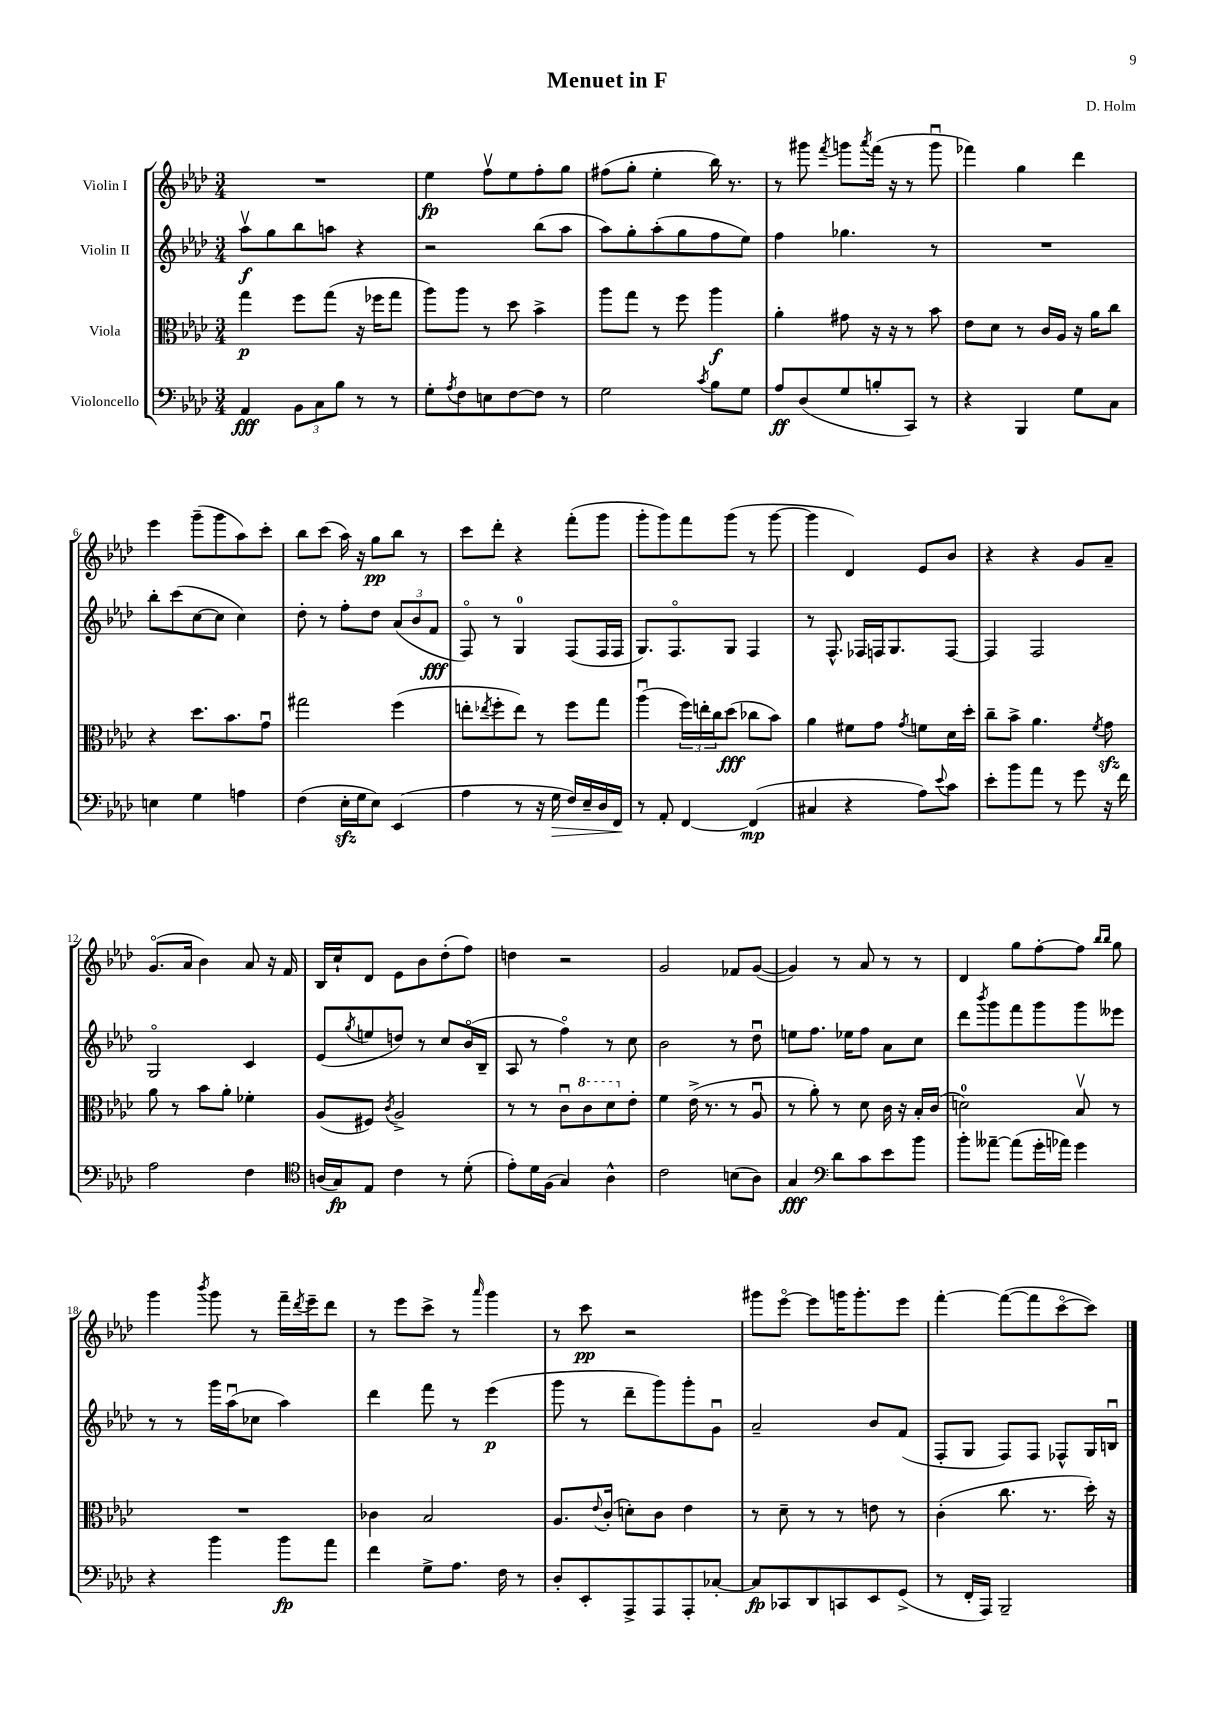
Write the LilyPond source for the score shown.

\header { title = "Menuet in F" composer = "D. Holm" }
<<
\new StaffGroup <<
\new Staff = "s0" \with { instrumentName = "Violin I" } {
    \clef treble \key aes \major \numericTimeSignature \time 3/4
    R2. |
    ees''4\fp f''8\upbow ees''8 f''8-. g''8 |
    fis''8( g''8-. ees''4-. bes''16) r8. |
    r8 gis'''8 \acciaccatura { f'''8 } g'''8 \acciaccatura { aes'''8 } f'''16( r16 r8 g'''8\downbow |
    fes'''4) g''4 des'''4 |
    ees'''4 g'''8--( g'''8 aes''8) c'''8-. |
    bes''8 c'''8( aes''16) r16 g''8\pp bes''8 r8 |
    c'''8 des'''8-. r4 f'''8-.( g'''8 |
    g'''8-. g'''8) f'''8 g'''8( r8 g'''8~ |
    g'''4 des'4) ees'8 bes'8 |
    r4 r4 g'8 aes'8-- |
    g'8.\flageolet( aes'16 bes'4) aes'8 r16 f'16 |
    bes16 c''16-! des'8 ees'8 bes'8 des''8-.( f''8) |
    d''4 r2 |
    g'2 fes'8 g'8~( |
    g'4) r8 aes'8 r8 r8 |
    des'4 g''8 f''8~-. f''8 \grace { bes''16 bes''16 } g''8 |
    g'''4 \acciaccatura { bes'''8 } g'''8 r8 f'''16-- \acciaccatura { des'''8 } ees'''16-- des'''8 |
    r8 ees'''8 c'''8-> r8 \grace { aes'''16 } g'''4 |
    r8 c'''8\pp r2 |
    gis'''8 ees'''8~\flageolet ees'''8 g'''16 g'''8.-. ees'''8 |
    f'''4~-. f'''8~( f'''8 c'''8~\flageolet c'''8) \bar "|." |
}
\new Staff = "s1" \with { instrumentName = "Violin II" } {
    \clef treble \key aes \major \numericTimeSignature \time 3/4
    aes''8\upbow\f g''8 bes''8 a''8 r4 |
    r2 bes''8( aes''8 |
    aes''8) g''8-. aes''8-.( g''8 f''8 ees''8) |
    f''4 ges''4. r8 |
    R2. |
    bes''8-. c'''8( c''8~ c''8 c''4) |
    des''8-. r8 f''8-. des''8 \tuplet 3/2 { aes'8( bes'8 f'8\fff } |
    f8\flageolet) r8 g4-0 f8( f16 f16 |
    g8.) f8.\flageolet g8 f4 |
    r8 f8.-^ fes16 f16 g8. f8~ |
    f4 f2 |
    g2\flageolet c'4 |
    ees'8( \acciaccatura { g''8 } e''8 d''8) r8 c''8 bes'16\flageolet( bes16-- |
    aes8 r8 f''4\flageolet) r8 c''8 |
    bes'2 r8 des''8\downbow |
    e''8 f''8. ees''16 f''8 aes'8 c''8 |
    des'''8 \acciaccatura { bes'''8 } g'''8 f'''8 g'''8 g'''8 eeses'''8 |
    r8 r8 g'''16 aes''16\downbow( ces''8 aes''4) |
    des'''4 f'''8 r8 ees'''4\p( |
    g'''8 r8 des'''8-- g'''8) g'''8-. g'8\downbow |
    aes'2-- bes'8 f'8( |
    f8-. g8 f8) f8 fes8-^ g16 b16\downbow \bar "|." |
}
\new Staff = "s2" \with { instrumentName = "Viola" } {
    \clef alto \key aes \major \numericTimeSignature \time 3/4
    g''4\p f''8 g''8( r16 fes''16 g''8 |
    aes''8) aes''8 r8 des''8 bes'4-> |
    aes''8 g''8 r8 f''8 aes''4\f |
    aes'4-. gis'8 r16 r16 r8 bes'8 |
    ees'8 des'8 r8 c'16 aes16 r16 aes'16 c''8 |
    r4 des''8. bes'8. g'8\downbow |
    gis''2 f''4( |
    e''8-. \acciaccatura { ees''8 } f''8-. ees''8) r8 f''8 g''8 |
    aes''4\downbow( \tuplet 3/2 { f''16) e''16-. c''16 } des''8\fff( ces''8 bes'8) |
    aes'4 fis'8 g'8 \acciaccatura { g'8 } f'8 des'16 des''16-. |
    c''8-- bes'8-> aes'4. \acciaccatura { f'8 } g'8\sfz |
    aes'8 r8 bes'8 aes'8-. fes'4-. |
    aes8( fis8) \acciaccatura { c'8 } aes2-> |
    r8 r8 c'8\downbow \ottava #1 c''8 des''8 \ottava #0 ees'8-. |
    f'4 ees'16->( r8. r8 aes8\downbow |
    r8 aes'8-.) r8 des'8 c'16 r16 bes16-. c'16( |
    d'2-0) bes8\upbow r8 |
    R2. |
    ces'4 bes2 |
    aes8. \appoggiatura { ees'8 } c'16-.( d'8-.) c'8 ees'4 |
    r8 des'8-- r8 r8 e'8 r8 |
    c'4-.( c''8. r8. des''16-.) r16 \bar "|." |
}
\new Staff = "s3" \with { instrumentName = "Violoncello" } {
    \clef bass \key aes \major \numericTimeSignature \time 3/4
    aes,4\fff \tuplet 3/2 { bes,8 c8 bes8 } r8 r8 |
    g8-. \acciaccatura { aes8 } f8 e8 f8~ f8 r8 |
    g2 \acciaccatura { c'8 } bes8 g8 |
    aes8\ff des8( g8 b8-. c,8) r8 |
    r4 bes,,4 g8 c8 |
    e4 g4 a4 |
    f4( ees16-.\sfz g16 ees8) ees,4( |
    aes4 r8 r16 g16\> f16) ees16-- des16 f,16\! |
    r8 aes,8-. f,4~ f,4\mp( |
    cis4 r4 aes8) \appoggiatura { ees'8 } c'8 |
    ees'8-. bes'8 aes'8 r8 g'8 r16 f'16 |
    aes2 f4 |
    \clef tenor a16( g16\fp) ees8 c'4 r8 des'8-.( |
    ees'8-.) des'16 f16( g4) aes4-^ |
    c'2 b8( aes8) |
    g4\fff \clef bass des'8 c'8 ees'8 bes'8 |
    bes'8-. aeses'8~-- aeses'8( g'16-. aes'16) g'4 |
    r4 bes'4 bes'8\fp aes'8 |
    f'4 g8-> aes8. f16 r8 |
    des8-. ees,8-. aes,,8-> aes,,8 aes,,8-. ces8~-. |
    ces8\fp ces,8 des,8 c,8 ees,8 g,8->( |
    r8 f,16-. aes,,16) bes,,2-- \bar "|." |
}
>>
>>
